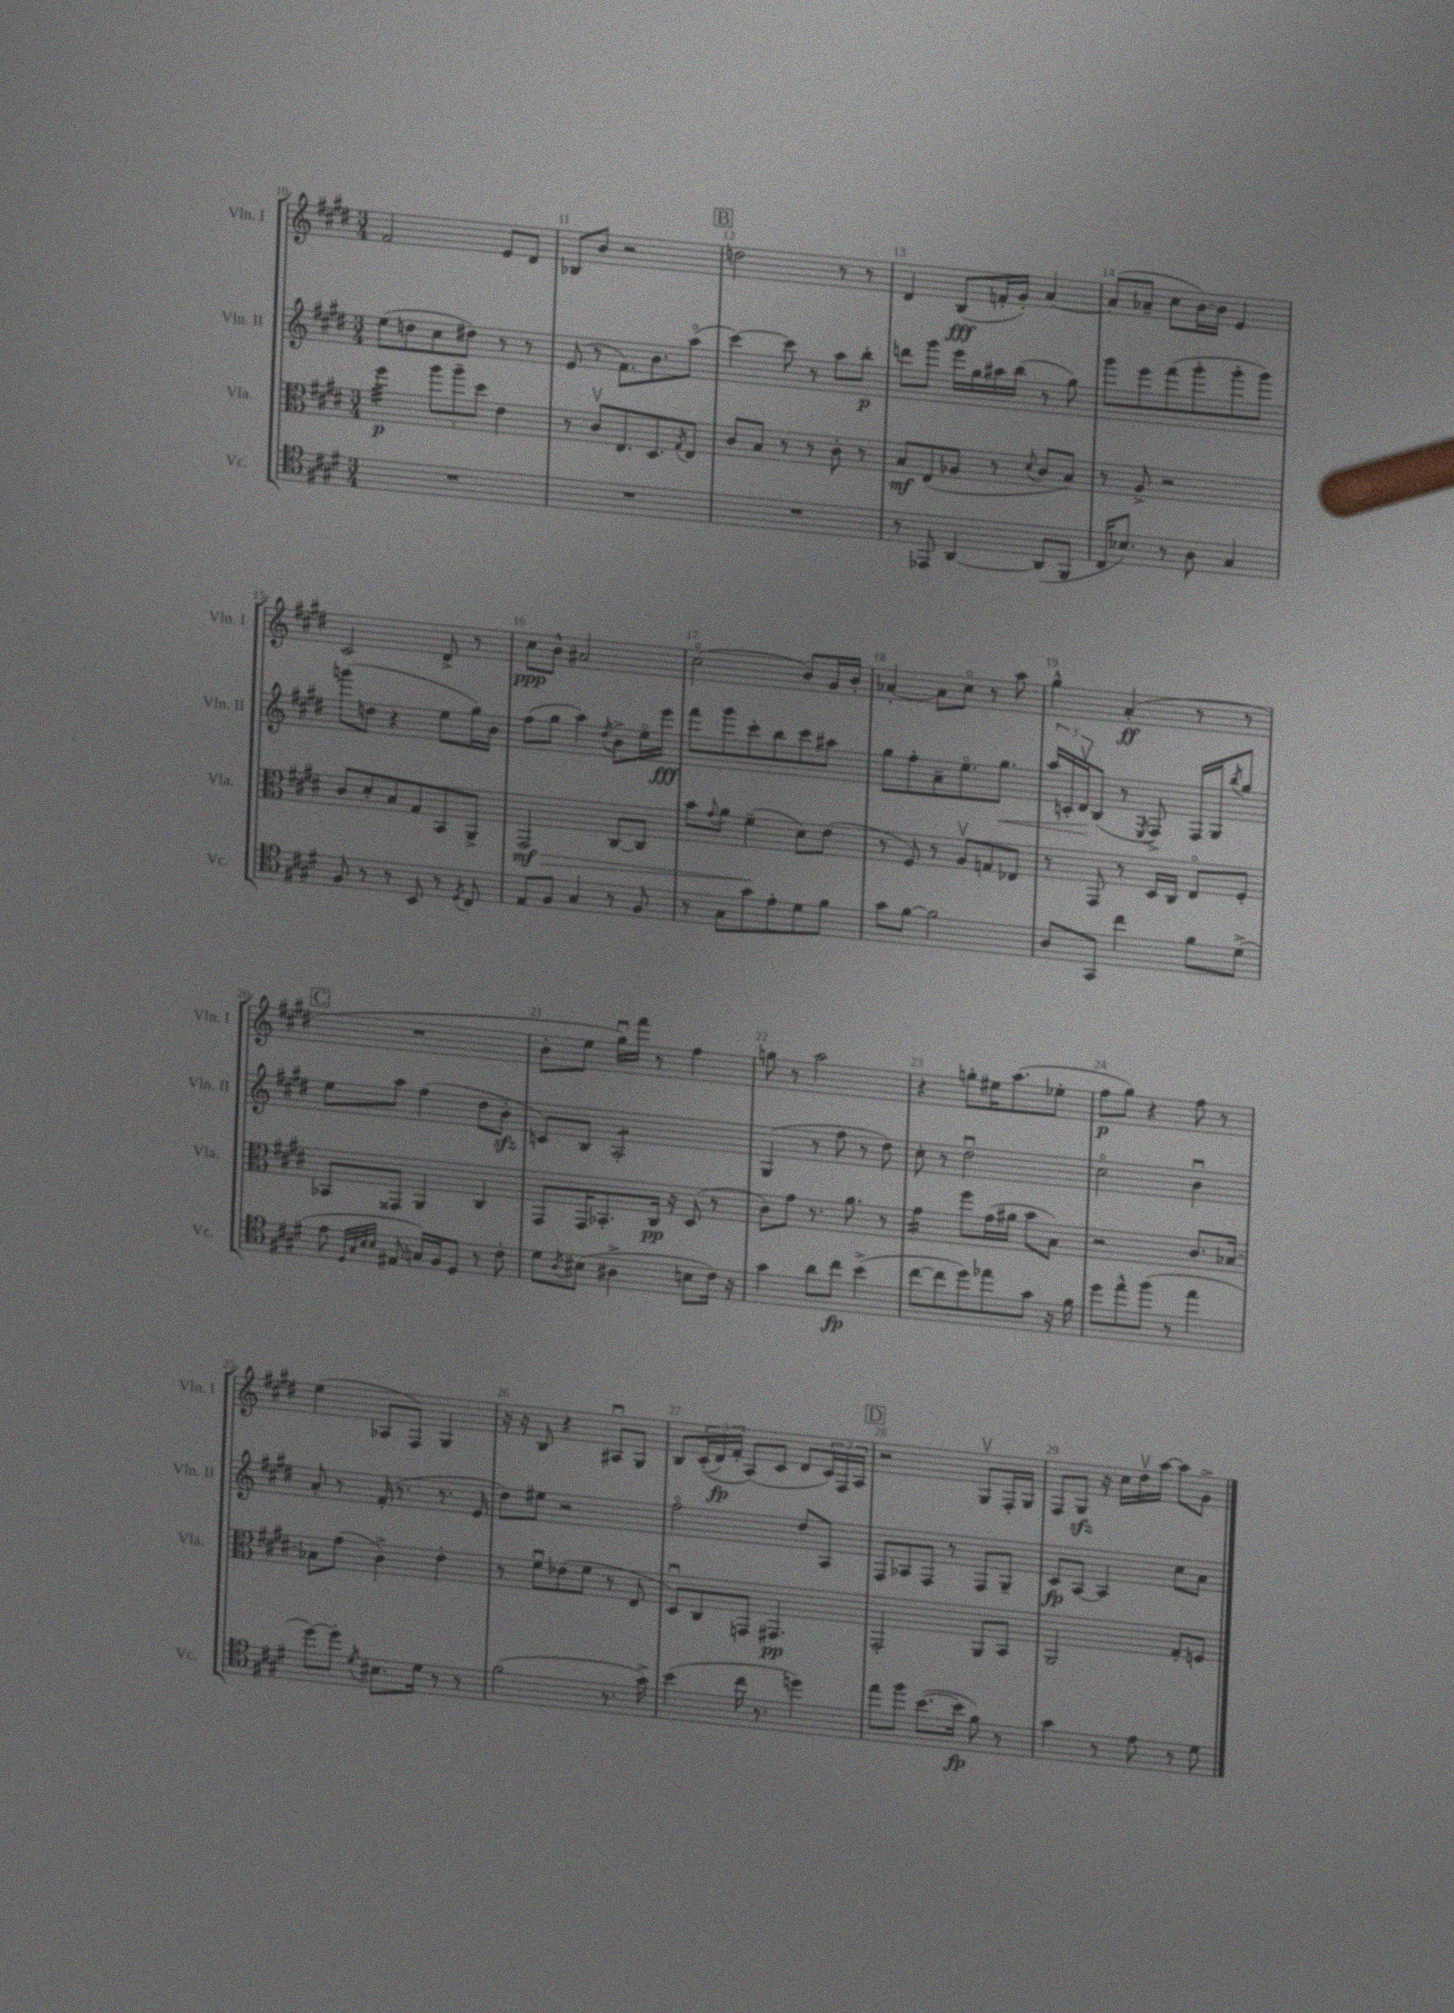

**kern	**kern	**kern	**kern
*staff4	*staff3	*staff2	*staff1
*clefC4	*clefC3	*clefG2	*clefG2
*k[f#c#g#d#]	*k[f#c#g#d#]	*k[f#c#g#d#]	*k[f#c#g#d#]
*M3/4	*M3/4	*M3/4	*M3/4
2.r	4ff#\	(8ee\L	2f#/
.	.	8dd\	.
.	12aa\L	8cc#\	.
.	12aa~\	.	.
.	.	8dd#\J)	.
.	12dd#\J	.	.
.	4e\	8r	8e/L
.	.	8r	8d#/J
=	=	=	=
2.r	8r	(8e/	8B-/L
.	8c#v/L	8r	8b/J
.	8.E/	8.f#\L)	2r
.	8.D#/	8.b\	.
.	8qG#/	.	.
.	8E/J	(8aao\J	.
=	=	=	=
2.r	8c#/L	[4ccc#\)	2dd\
.	8B/J	.	.
.	8r	8ccc#\]	.
.	8r	8r	.
.	8c#'\	8aa\L	8r
.	8r	8bb'\J	8r
=	=	=	=
8r	8B/L	8ddd\L	4d#/
8EE-/	(8E/	8ggg#\J	.
[4AA/	8A-/J	16eee\LL	(8B/L
.	.	16gg#\	.
.	8r	16aa#\	16f'/L
.	.	(16bb\JJ	16g#'/JJ)
.	8qqd#/	.	.
(8AA/]L	8c#/L	8r	[4a/
8FF#/J	8B/J)	8gg#\)	.
=	=	=	=
16C#/LK	8r	8ggg#\L	(8a/]L
8.B-/J)	.	.	.
.	8A^/	8eee\	8a-~/J
8r	2r	(8fff#\	8cc#\L
8A\	.	8ggg#'\	[16b\L)
.	.	.	16b\]JJ
4G#/	.	8ggg#'\	4e/
.	.	8ggg#\J)	.
=	=	=	=
8F#/	8c#/L	(8ggg\L	2c#/
8r	8d#'/	8dd\J	.
8r	8B/	4r	.
8BB/	8G#/	.	.
8r	8BB/	8ee\L	8d#^/
8qD#/	.	.	.
8C#/	8AA^/J	16gg#\L)	8r
.	.	16b\JJ	.
=	=	=	=
8E/L	2GG#/	(8ff#\L	8cc#\L
8F#/J	.	8gg#\J	8b^^\J
4G#/	.	4aa\)	2a#/
.	.	8qdd#/	.
8r	[8C#/L	8b^\L	.
8F#/	8C#/]J	16eeo\L	.
.	.	16eee\JJ	.
=	=	=	=
8r	8b\L	8fff#\L	(2cc#o\
.	8qqg#/	.	.
8G#\L	8a\J	8ggg#\	.
8g#\	(4f#~\	8ccc#'\	.
8e'\	.	8bb\	.
8d#\	8d#\L)	8ccc#\	8b/L)
8f#\J	(8e\J	8aa#\J	16g#/L
.	.	.	16b'/JJ
=	=	=	=
8g#\L	8r	8gg#\L	[4a-'/
[8f#\J	8F#/)	8ff#'\	.
2f#\]	8r	8a~\	8a-\]L
.	8Av/L	8.eeo\	8cc#o\J
.	8G/	.	8r
.	.	8.gg#\J	.
.	8E-/J	.	8aa\
=	=	=	=
8A/L	8r	24aa/LL	4gg#^^\
.	.	24c'/	.
.	.	24d#v/J	.
8GG#/J	8GG#/	(8B/J	.
4cc#\	8r	8r	(4a'/
.	.	8qE/	.
.	16D#/LL	8F#^/)	.
.	16C#/JJ	.	.
8f#\L	8Eo/L	16F#/LL	8r
.	.	16G#/J	.
.	.	8qbb/	.
(8d#^\J	8F#'/J	8gg#/J	8r
=	=	=	=
8e\	8BB-/L	8ee\L	2.r
32qqD#/LLL	.	.	.
32qqG#/	.	.	.
32qqB/	.	.	.
32qqB/JJJ	.	.	.
8E#/	8GG##/J	8aa\J	.
16G/LL)	4AA/	(4ff#\	.
16F#/J	.	.	.
8D#/J	.	.	.
8r	4C#/	8dd#\L	.
8c#'\	.	8b'\J	.
=	=	=	=
8d#\L	8GG#/L	8c/L)	8b'\L
8qA/	.	.	.
(8B#\J	16GG#/K	8B/J	8ee\J
.	8.BB-'/	.	.
4A#^\	.	2A'/	16gg#u\LL)
.	.	.	16fff#\JJ
.	16C#/Jk	.	8r
.	16r	.	.
8B\L	(8D#/	.	4ff#\
16c#\Jk)	8r	.	.
16r	.	.	.
=	=	=	=
4g#\	8c#\L)	(4G#/	8gg\
.	8g#\J	.	8r
8a\L	8.r	8r	2aa\
8cc#\J	.	8ff#\	.
.	8.a\	.	.
(4b^\	.	8r	.
.	8r	8dd#\)	.
=	=	=	=
[8cc#\L	4g#\	8cc#'\	4r
8cc#\]	.	8r	.
8dd#\)	8ff#\L	2dd#u\	8gg'\L
8ee-\	(16g#\L	.	16ee#\K
.	16a#\JJ	.	(8.aa\
8g#\J	8b\L	.	.
16r	8B\J)	.	8ee-'\J
16f#\	.	.	.
=	=	=	=
8dd#\L	2r	2cc#o\	8ff#\L
8ee^^\	.	.	8gg#\J)
(8ff#\J	.	.	4r
8r	.	.	.
4ee\	8.c#/L	4bu\	8ff#\
.	.	.	8r
.	[16B-/Jk	.	.
=	=	=	=
[8dd#\L)	8B-\]L	8a'/	(4ee\
8dd#'\]J	(8g#\J	8r	.
8qd#/	.	.	.
8.B#\L	4c#^\)	(16f#'/	8A-/L
.	.	8.r	.
.	.	.	8F#/J)
16d#\Jk	.	.	.
8r	4e'\	8.r	4G#/
8r	.	.	.
.	.	16e/	.
=	=	=	=
(2f#\	8r	8dd#\L)	16r
.	.	.	16r
.	8f#u\L	8ee#\J	8B/
.	(8e-\	2r	4r
.	8f#\J	.	.
8.r	8r	.	8A#u/L
.	8E/	.	8G#/J
16g#^\)	.	.	.
=	=	=	=
(4b\	8D#u/L)	2ff#o\	8B/L
.	8C#/	.	&((24c#'/L
.	.	.	24d#/)
.	.	.	24f#'/JJ
16cc#\	8GG/J	.	(8A/L&)
8.r	.	.	.
.	4.GG#/	.	8c#/J
4dd\)	.	8dd#/L	8d#/L
.	.	8A/J	24c#/L)
.	.	.	24F#/
.	.	.	24A/JJ
=	=	=	=
8ee\L	2GG#'/	8F#/L	2r
8ff#\J	.	8A-/	.
([8.b\L	.	8F#/J	.
.	.	8r	.
16b\]Jk	.	.	.
8f#\)	8AA/L	8F#/L	8G#v/L
8r	8BB/J	8G#~/J	16F#'/L
.	.	.	16G#/JJ
=	=	=	=
4g#\	2AA/	8c#/L	8F#/L
.	.	[8A/J	8G#/J
8r	.	4A/]	16r
.	.	.	16cc#\LL
8e\	.	.	16dd#v\
.	.	.	[16aa\JJ
8r	8G#'/L	8cc#\L	8aa\]L
8d#\	8F/J	8a\J	8g#^\J
==	==	==	==
*-	*-	*-	*-
